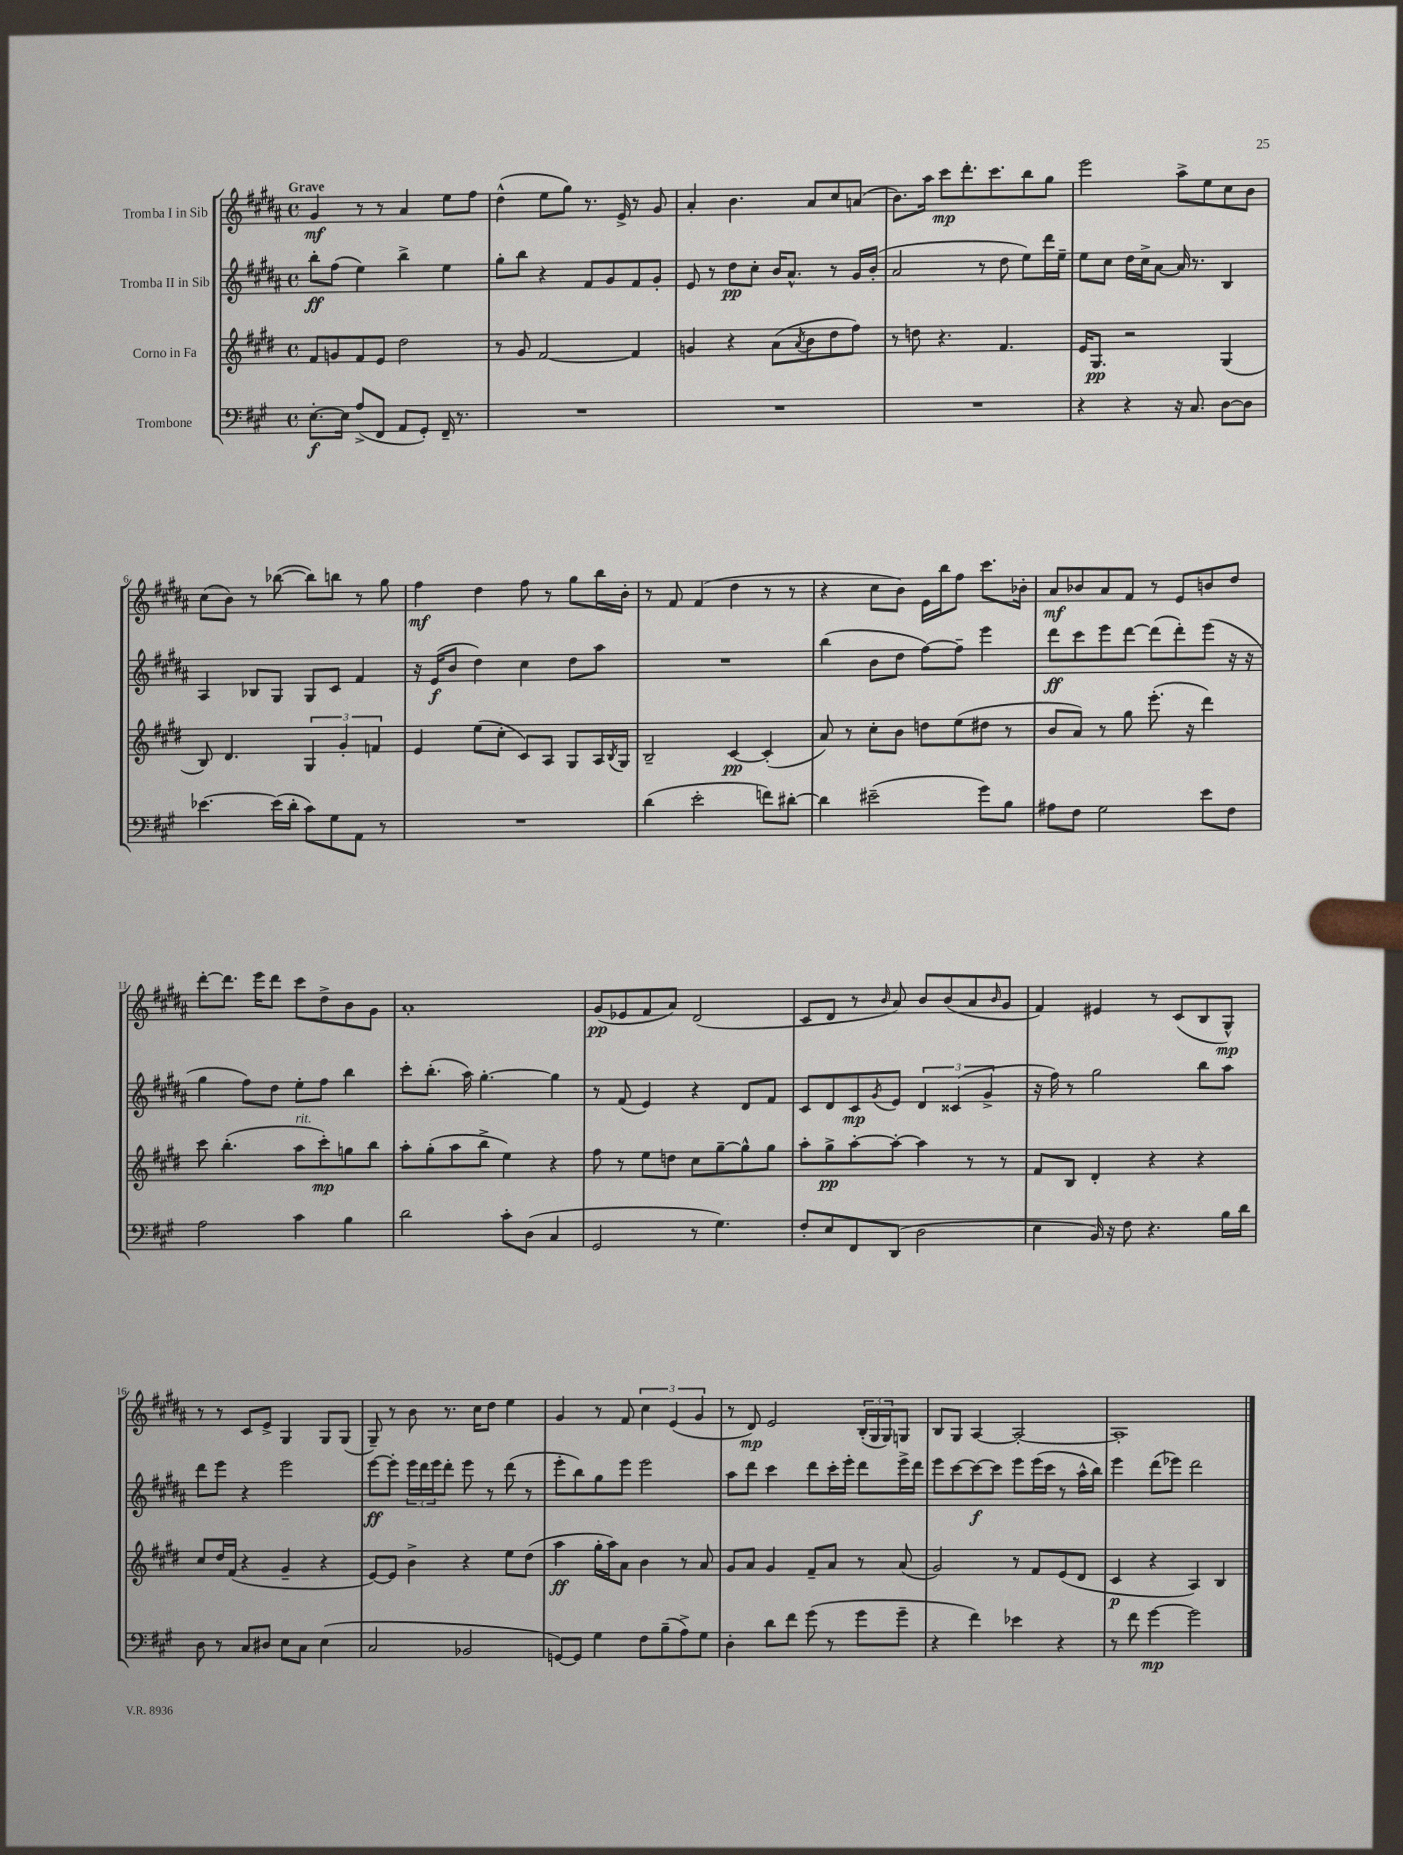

**kern	**dynam	**kern	**dynam	**kern	**dynam	**kern	**dynam
*part4	*part4	*part3	*part3	*part2	*part2	*part1	*part1
*staff4	*staff4	*staff3	*staff3	*staff2	*staff2	*staff1	*staff1
*I"Trombone	*	*I"Corno in Fa	*	*I"Tromba II in Sib	*	*I"Tromba I in Sib	*
*clefF4	*	*clefG2	*	*clefG2	*	*clefG2	*
*k[f#c#g#]	*	*k[f#c#g#d#]	*	*k[f#c#g#d#a#]	*	*k[f#c#g#d#a#]	*
*M4/4	*	*M4/4	*	*M4/4	*	*M4/4	*
*met(c)	*	*met(c)	*	*met(c)	*	*met(c)	*
=1	=1	=1	=1	=1	=1	=1	=1
!	!	!	!	!	!	!LO:TX:a:B:t=Grave	!
[8.E'\L	f	8f#/L	.	8bb'\L	ff	4g#/	mf
.	.	8gn/	.	(8ff#\J	.	.	.
16E\Jk]	.	.	.	.	.	.	.
(8A^/L	.	8f#/	.	4ee\)	.	8r	.
8FF#/J	.	8e/J	.	.	.	8r	.
8AA/L	.	2dd#\	.	4bb^\	.	4a#/	.
8GG#'/J)	.	.	.	.	.	.	.
16FF#~/	.	.	.	4ee\	.	8ee\L	.
8.r	.	.	.	.	.	.	.
.	.	.	.	.	.	8ff#\J	.
=2	=2	=2	=2	=2	=2	=2	=2
1r	.	8r	.	8gg#'\L	.	(4dd#^^\	.
.	.	8g#/	.	8bb\J	.	.	.
.	.	[2f#/	.	4r	.	8ee\L	.
.	.	.	.	.	.	8gg#\J)	.
.	.	.	.	8f#/L	.	8.r	.
.	.	.	.	8g#/	.	.	.
.	.	.	.	.	.	16e^/	.
.	.	4f#/]	.	8f#/	.	8r	.
.	.	.	.	8g#'/J	.	8g#/	.
=3	=3	=3	=3	=3	=3	=3	=3
1r	.	4gn/	.	8e/	.	4a#'/	.
.	.	.	.	8r	.	.	.
.	.	4r	.	8dd#\L	pp	4.b\	.
.	.	.	.	8cc#'\J	.	.	.
.	.	(8a\L	.	16b/KL	.	.	.
.	.	.	.	8.a#^^/J	.	.	.
.	.	8qa/	.	.	.	.	.
.	.	8b\	.	.	.	8a#/L	.
.	.	8dd#\	.	8r	.	8cc#/	.
.	.	8ff#\J)	.	16g#/LL	.	(8an/J	.
.	.	.	.	(16b'/JJ	.	.	.
=4	=4	=4	=4	=4	=4	=4	=4
1r	.	8r	.	2a#/	.	8.b\L)	.
.	.	8ddn\	.	.	.	.	.
.	.	.	.	.	.	16aa#\Jk	.
.	.	4.r	.	.	.	8ccc#\L	mp
.	.	.	.	.	.	8.ddd#'\	.
.	.	.	.	8r	.	.	.
.	.	.	.	.	.	8.ccc#\	.
.	.	4.f#/	.	8dd#\	.	.	.
.	.	.	.	8ee\L)	.	8bb\	.
.	.	.	.	16ddd#\L	.	8gg#\J	.
.	.	.	.	16ee~\JJ	.	.	.
=5	=5	=5	=5	=5	=5	=5	=5
4r	.	16e/KL	.	8ee\L	.	2eee\	.
.	.	8.G#/J	pp	.	.	.	.
.	.	.	.	8cc#\J	.	.	.
4r	.	2r	.	16dd#\LL	.	.	.
.	.	.	.	16cc#^\J	.	.	.
.	.	.	.	[8a#\J	.	.	.
16r	.	.	.	16a#/]	.	8aa#^\L	.
8.C#/	.	.	.	8.r	.	.	.
.	.	.	.	.	.	8ee\	.
[8D\L	.	(4G#/	.	4B/	.	8cc#\	.
8D\J]	.	.	.	.	.	8b\J	.
!!LO:LB:g=z
=6	=6	=6	=6	=6	=6	=6	=6
[4.e-X\	.	8B/)	.	4A#/	.	(8cc#\L	.
.	.	4.d#/	.	.	.	8b\J)	.
.	.	.	.	8B-X/L	.	8r	.
(16e-\LL]	.	.	.	8G#/J	.	([8bb-X\	.
16d'\JJ	.	.	.	.	.	.	.
8c#\L)	.	6G#/	.	8G#/L	.	8bb-\L])	.
8G#\	.	.	.	8c#/J	.	8bbn\J	.
.	.	6g#'/	.	.	.	.	.
8AA\J	.	.	.	4f#/	.	8r	.
.	.	6fn/	.	.	.	.	.
8r	.	.	.	.	.	8gg#\	.
=7	=7	=7	=7	=7	=7	=7	=7
1r	.	4e/	.	16r	.	4ff#\	mf
.	.	.	.	(16e/KL	f	.	.
.	.	.	.	8b/J	.	.	.
.	.	(8ee\L	.	4dd#\)	.	4dd#\	.
.	.	8cc#'\J	.	.	.	.	.
.	.	8c#/L)	.	4cc#\	.	8ff#\	.
.	.	8A/J	.	.	.	8r	.
.	.	8G#/L	.	8dd#\L	.	8gg#\L	.
.	.	16A/L	.	8aa#\J	.	16bb\L	.
.	.	8qB/	.	.	.	.	.
.	.	16G#/JJ	.	.	.	16b'\JJ	.
=8	=8	=8	=8	=8	=8	=8	=8
(4d\	.	2B~/	.	1r	.	8r	.
.	.	.	.	.	.	8f#/	.
2e'\	.	.	.	.	.	(4f#/	.
.	.	[4c#/	pp	.	.	4dd#\	.
8fn\L)	.	(4c#'/]	.	.	.	8r	.
[8d#X'\J	.	.	.	.	.	8r	.
=9	=9	=9	=9	=9	=9	=9	=9
4d#\]	.	8a/)	.	(4bb\	.	4r	.
.	.	8r	.	.	.	.	.
(2e#X~\	.	8cc#'\L	.	8b\L	.	8cc#\L	.
.	.	8b\J	.	8dd#\J	.	8b\J)	.
.	.	8ddn\L	.	[8ff#\L)	.	16e\LL	.
.	.	.	.	.	.	16bb\J	.
.	.	(8ee\	.	8ff#~\J]	.	8ff#\J	.
8g#\L)	.	8dd#X\J	.	4eee\	.	8.ccc#\L	.
8B\J	.	8r	.	.	.	.	.
.	.	.	.	.	.	16b-X'\Jk	.
=10	=10	=10	=10	=10	=10	=10	=10
8A#X\L	.	8b/L	.	8ddd#\L	ff	8a#/L	mf
8F#\J	.	8a/J)	.	8ccc#\	.	8b-X/	.
2G#\	.	8r	.	8eee\	.	8a#/	.
.	.	8gg#\	.	[8ddd#\J	.	8f#/J	.
.	.	(8.eee'\	.	(8ddd#\L]	.	8r	.
.	.	.	.	8ddd#'\)	.	8e/L	.
.	.	16r	.	.	.	.	.
8e\L	.	4ddd#\)	.	(8eee\J	.	8bn/	.
8F#\J	.	.	.	16r	.	8dd#/J	.
.	.	.	.	16r	.	.	.
!!LO:LB:g=z
=11	=11	=11	=11	=11	=11	=11	=11
2A\	.	8ccc#\	.	4gg#\	.	[8ddd#'\L	.
.	.	(4.bb'\	.	.	.	8.ddd#\J]	.
.	.	.	.	8ff#\L)	.	.	.
.	.	.	.	.	.	16eee\KL	.
.	.	.	.	8dd#\J	.	8ddd#\J	.
!	!	!LO:TX:a:i:t=rit.	!	!	!	!	!
4c#\	.	8aa\L	.	8ee'\L	.	8ccc#\L	.
.	.	8ccc#'\)	mp	8ff#\J	.	8dd#^\	.
4B\	.	8ggn\	.	4bb\	.	8b\	.
.	.	8bb\J	.	.	.	8g#\J	.
=12	=12	=12	=12	=12	=12	=12	=12
2d\	.	8aa'\L	.	8ccc#'\L	.	1a#'	.
.	.	(8gg#'\	.	(8.bb'\J	.	.	.
.	.	8aa\	.	.	.	.	.
.	.	.	.	16aa#\)	.	.	.
.	.	8bb^\J	.	[4.gg#'\	.	.	.
8c#'\L	.	4ee\)	.	.	.	.	.
(8D\J	.	.	.	.	.	.	.
4C#/	.	4r	.	4gg#\]	.	.	.
=13	=13	=13	=13	=13	=13	=13	=13
2GG#/	.	8ff#\	.	8r	.	(8g#/L	pp
.	.	8r	.	(8f#/	.	8e-X/	.
.	.	8ee\L	.	4e/)	.	8f#/	.
.	.	8ddn\J	.	.	.	8a#/J)	.
8r	.	8cc#\L	.	4r	.	(2d#/	.
4.G#\)	.	[8gg#~\	.	.	.	.	.
.	.	8gg#^^\]	.	8d#/L	.	.	.
.	.	8gg#\J	.	8f#/J	.	.	.
=14	=14	=14	=14	=14	=14	=14	=14
8F#'/L	.	8aa'\L	.	8c#/L	.	8c#/L	.
8E/	.	8gg#^\	pp	8d#/	.	8d#/J	.
8FF#/	.	[8aa'\	.	8c#/	mp	8r	.
.	.	.	.	8qg#/	.	16qqb/	.
(8DD/J	.	8aa'\J_	.	8e/J	.	8a#/)	.
2D\	.	4aa\]	.	6d#/	.	8b/L	.
.	.	.	.	.	.	(8b/	.
.	.	.	.	(6c##X/	.	.	.
.	.	8r	.	.	.	8a#/	.
.	.	.	.	6g#^/	.	.	.
.	.	.	.	.	.	16qqb/	.
.	.	8r	.	.	.	8g#/J	.
=15	=15	=15	=15	=15	=15	=15	=15
4E\	.	8f#/L	.	16r	.	4f#/)	.
.	.	.	.	16ff#\)	.	.	.
.	.	8B/J	.	8r	.	.	.
16BB/)	.	4d#'/	.	2gg#\	.	4e#X/	.
16r	.	.	.	.	.	.	.
8F#\	.	.	.	.	.	.	.
4.r	.	4r	.	.	.	8r	.
.	.	.	.	.	.	(8c#/L	.
.	.	4r	.	8bb\L	.	8B/	.
16B\LL	.	.	.	8aa#\J	.	8G#^^/J)	mp
16d\JJ	.	.	.	.	.	.	.
!!LO:LB:g=z
=16	=16	=16	=16	=16	=16	=16	=16
8D\	.	8cc#/L	.	8ddd#\L	.	8r	.
8r	.	16dd#/L	.	8eee\J	.	8r	.
.	.	(16f#/JJ	.	.	.	.	.
8C#/L	.	4r	.	4r	.	8c#/L	.
8D#X/J	.	.	.	.	.	8e^/J	.
8E\L	.	4g#~/	.	2eee\	.	4G#/	.
8C#\J	.	.	.	.	.	.	.
(4E\	.	4r	.	.	.	8G#/L	.
.	.	.	.	.	.	(8G#/J	.
=17	=17	=17	=17	=17	=17	=17	=17
2C#/	.	[8e/L)	.	[8eee\L	ff	8G#~/)	.
.	.	8e/J]	.	8eee'\J]	.	8r	.
.	.	4b^\	.	24eee\LL	.	8b\	.
.	.	.	.	24ddd#\	.	.	.
.	.	.	.	24eee\J	.	.	.
.	.	.	.	8ddd#'\J	.	8.r	.
2BB-X/	.	4r	.	8eee\	.	.	.
.	.	.	.	.	.	16cc#\KL	.
.	.	.	.	8r	.	8dd#\J	.
.	.	8ee\L	.	(8ddd#\	.	4ee\	.
.	.	(8dd#\J	.	8r	.	.	.
=18	=18	=18	=18	=18	=18	=18	=18
[8GGn/L)	.	4aa\	ff	8eee'\L	.	4g#/	.
8GG/J]	.	.	.	8bb\)	.	.	.
4G#\	.	16gg#'\LL	.	8gg#\	.	8r	.
.	.	16aa\J)	.	.	.	.	.
.	.	8a\J	.	8eee\J	.	8f#/	.
8F#\L	.	4b\	.	2eee\	.	6cc#\	.
(8B~\	.	.	.	.	.	.	.
.	.	.	.	.	.	(6e/	.
8A^\)	.	8r	.	.	.	.	.
.	.	.	.	.	.	6g#/	.
8G#\J	.	8a/	.	.	.	.	.
=19	=19	=19	=19	=19	=19	=19	=19
4D'\	.	8g#/L	.	8aa#\L	.	8r	.
.	.	8a/J	.	8ddd#\J	.	8d#/)	mp
8d\L	.	4g#/	.	4ccc#\	.	2e/	.
8f#\J	.	.	.	.	.	.	.
(8g#\	.	8f#~/L	.	8ddd#\L	.	.	.
8r	.	8a/J	.	16ccc#'\L	.	.	.
.	.	.	.	16eee'\JJ	.	.	.
8g#\L	.	8r	.	8ddd#\L	.	(24B'/LL	.
.	.	.	.	.	.	24G#/	.
.	.	.	.	.	.	24G#/J)	.
8g#~\J	.	(8a/	.	16eee^\L	.	8Gn/J	.
.	.	.	.	16ddd#\JJ	.	.	.
=20	=20	=20	=20	=20	=20	=20	=20
4r	.	2g#/)	.	8eee\L	.	8B/L	.
.	.	.	.	[8ccc#\	.	8G#/J	.
4f#\)	.	.	.	8ccc#\_	f	[4A#/	.
.	.	.	.	8ccc#\J]	.	.	.
4e-X\	.	8r	.	8eee\L	.	2A#'/_	.
.	.	8f#/L	.	(16eee\L	.	.	.
.	.	.	.	16ccc#\JJ	.	.	.
4r	.	(8e/	.	8r	.	.	.
.	.	8d#/J	.	16aa#^^\LL	.	.	.
.	.	.	.	16bb\JJ)	.	.	.
=21	=21	=21	=21	=21	=21	=21	=21
8r	.	4c#/	p	4eee\	.	1A#']	.
8f#\	.	.	.	.	.	.	.
[4g#\	mp	4r	.	(8ddd#\L	.	.	.
.	.	.	.	8eee-X\J)	.	.	.
2g#\]	.	4A/)	.	2ddd#\	.	.	.
.	.	4B/	.	.	.	.	.
==	==	==	==	==	==	==	==
*-	*-	*-	*-	*-	*-	*-	*-
